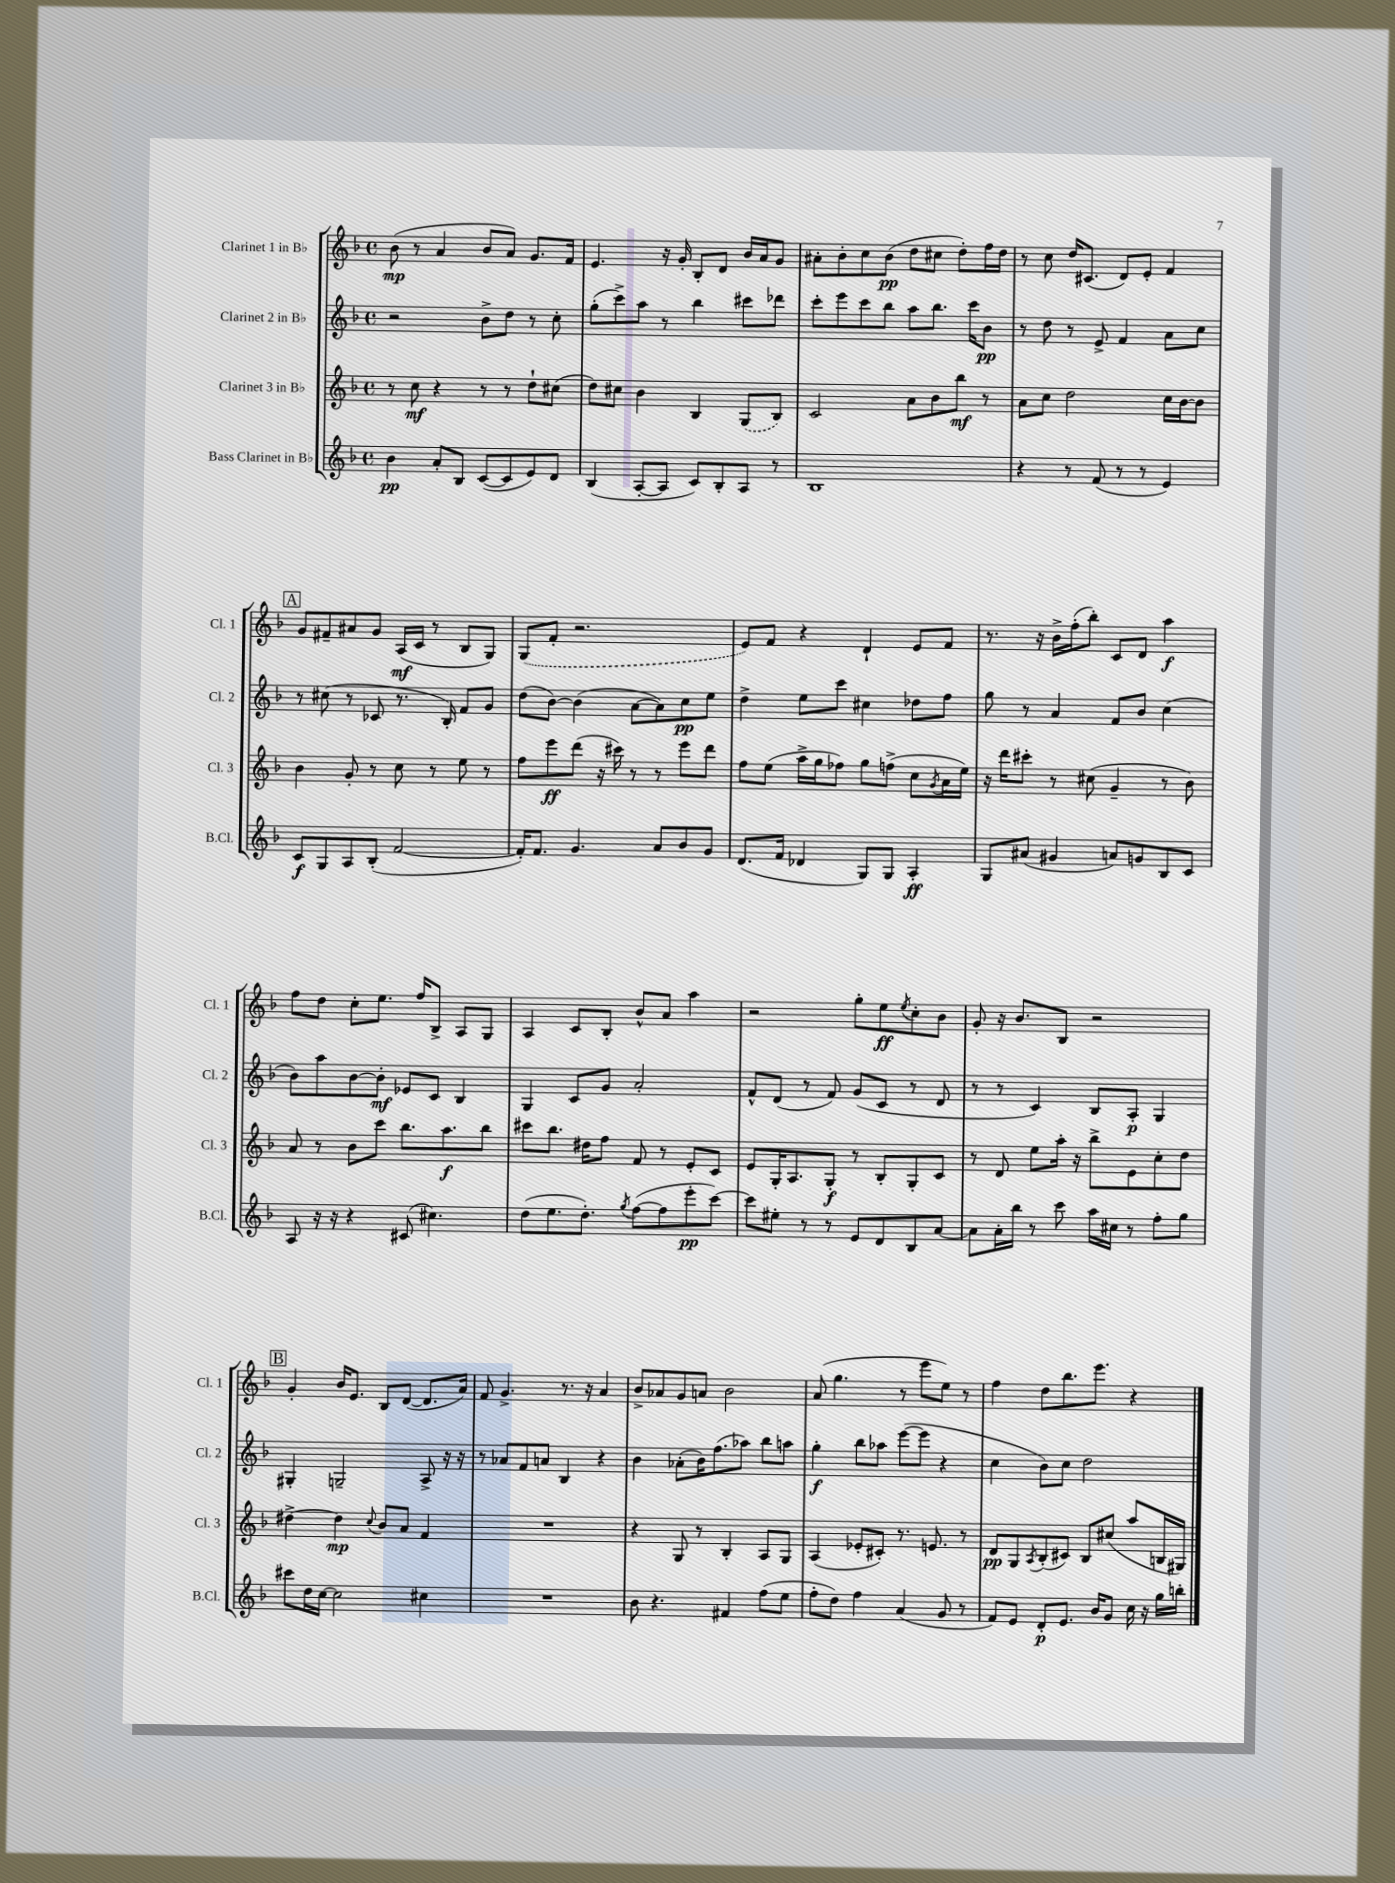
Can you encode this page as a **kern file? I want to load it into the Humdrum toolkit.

**kern	**dynam	**kern	**dynam	**kern	**dynam	**kern	**dynam
*part4	*part4	*part3	*part3	*part2	*part2	*part1	*part1
*staff4	*staff4	*staff3	*staff3	*staff2	*staff2	*staff1	*staff1
*I"Bass Clarinet in B♭	*	*I"Clarinet 3 in B♭	*	*I"Clarinet 2 in B♭	*	*I"Clarinet 1 in B♭	*
*I'B.Cl.	*	*I'Cl. 3	*	*I'Cl. 2	*	*I'Cl. 1	*
*clefG2	*	*clefG2	*	*clefG2	*	*clefG2	*
*k[b-]	*	*k[b-]	*	*k[b-]	*	*k[b-]	*
*M4/4	*	*M4/4	*	*M4/4	*	*M4/4	*
*met(c)	*	*met(c)	*	*met(c)	*	*met(c)	*
=1	=1	=1	=1	=1	=1	=1	=1
4b-\	pp	8r	.	2r	.	(8b-\	mp
.	.	8cc\	mf	.	.	8r	.
8a'/L	.	4r	.	.	.	4a/	.
8B-/J	.	.	.	.	.	.	.
([8c/L	.	8r	.	8b-^\L	.	8b-/L	.
8c/]	.	8r	.	8dd\J	.	8a/J)	.
8e/)	.	8dd`\L	.	8r	.	8.g/L	.
8d/J	.	(8cc#X\J	.	8cc'\	.	.	.
.	.	.	.	.	.	16f/Jk	.
=2	=2	=2	=2	=2	=2	=2	=2
(4B-/	.	8dd\L)	.	(8gg'\L	.	4.e/	.
.	.	8cc#X\J	.	8ccc^\)	.	.	.
[8A'/L	.	4b-\	.	8aa\J	.	.	.
8A/J]	.	.	.	8r	.	16r	.
.	.	.	.	.	.	16g'/	.
8c/L)	.	4B-/	.	4bb-\	.	8B-'/L	.
8B-'/	.	.	.	.	.	8d/J	.
8A/J	.	(8G/L	.	8ccc#X\L	.	16b-/LL	.
.	.	.	.	.	.	16a/J	.
8r	.	8B-/J)	.	8ddd-X\J	.	8g/J	.
=3	=3	=3	=3	=3	=3	=3	=3
1B-	.	2c/	.	8ccc'\L	.	8a#X'\L	.
.	.	.	.	8eee\	.	8b-'\	.
.	.	.	.	8ccc\	.	8cc\	.
.	.	.	.	8bb-\J	.	(8b-\J	pp
.	.	8a\L	.	8aa\L	.	8dd\L	.
.	.	8b-\	.	8.bb-\J	.	8cc#X\J	.
.	.	8bb-\J	mf	.	.	8dd'\L)	.
.	.	.	.	16ccc\KL	.	.	.
.	.	8r	.	8b-\J	pp	16ff\L	.
.	.	.	.	.	.	16dd\JJ	.
=4	=4	=4	=4	=4	=4	=4	=4
4r	.	8a\L	.	8r	.	8r	.
.	.	8cc\J	.	8dd\	.	8cc\	.
8r	.	2dd\	.	8r	.	16dd/KL	.
.	.	.	.	.	.	(8.c#X/J	.
(8f/	.	.	.	8e^/	.	.	.
8r	.	.	.	4f/	.	8d/L)	.
8r	.	.	.	.	.	8e'/J	.
4e/)	.	16cc\LL	.	8a\L	.	4f/	.
.	.	[16b-\J	.	.	.	.	.
.	.	8b-\J]	.	8cc\J	.	.	.
!!LO:LB:g=z
!!LO:REH:place=s1:t=A
=5	=5	=5	=5	=5	=5	=5	=5
8c/L	f	4b-\	.	8r	.	8g/L	.
8G/	.	.	.	(8cc#X\	.	8f#X~/	.
8A/	.	8g'/	.	8r	.	8a#X/	.
(8B-'/J	.	8r	.	8c-X/	.	8g/J	.
[2f/	.	8cc\	.	8.r	.	(16A/LL	mf
.	.	.	.	.	.	16c/JJ	.
.	.	8r	.	.	.	8r	.
.	.	.	.	16B-'/)	.	.	.
.	.	8ee\	.	8f/L	.	8B-/L	.
.	.	8r	.	8g/J	.	8G/J)	.
=6	=6	=6	=6	=6	=6	=6	=6
16f'/KL])	.	8ff\L	.	(8dd\L	.	(8G/L	.
8.f/J	.	.	.	.	.	.	.
.	.	8eee\	ff	[8b-\J)	.	8f'/J	.
4.g/	.	(8ddd\J	.	(4b-\]	.	2.r	.
.	.	16r	.	.	.	.	.
.	.	16ccc#X\)	.	.	.	.	.
.	.	8r	.	[8a\L	.	.	.
8a/L	.	8r	.	8a\])	.	.	.
8b-/	.	8eee\L	.	8cc\	pp	.	.
8g/J	.	8ddd\J	.	8ee\J	.	.	.
=7	=7	=7	=7	=7	=7	=7	=7
(8.d/L	.	8ff\L	.	4dd^\	.	8e/L)	.
.	.	(8ee\J	.	.	.	8f/J	.
16f/Jk	.	.	.	.	.	.	.
4d-X/	.	16aa^\LL	.	8ee\L	.	4r	.
.	.	16gg\J	.	.	.	.	.
.	.	8ff-X\J)	.	8ccc\J	.	.	.
8G/L)	.	8gg\L	.	4cc#X\	.	4d`/	.
8G/J	.	(8ffn^\J	.	.	.	.	.
4A'/	ff	8cc\L	.	8dd-X\L	.	8e/L	.
.	.	8qg/	.	.	.	.	.
.	.	16a\L	.	8ff\J	.	8f/J	.
.	.	16ee\JJ)	.	.	.	.	.
=8	=8	=8	=8	=8	=8	=8	=8
8G/L	.	16r	.	8gg\	.	8.r	.
.	.	16ddd\KL	.	.	.	.	.
(8a#X/J	.	8ccc#X'\J	.	8r	.	.	.
.	.	.	.	.	.	16r	.
4g#X/	.	8r	.	4a/	.	16b-^\LL	.
.	.	.	.	.	.	(16ff'\J	.
.	.	(8cc#X\	.	.	.	8bb-'\J)	.
8an/L)	.	4g~/	.	8f/L	.	8c/L	.
8gn/	.	.	.	8b-/J	.	8d/J	.
8B-/	.	8r	.	(4cc\	.	4aa\	f
8c/J	.	8b-\)	.	.	.	.	.
!!LO:LB:g=z
=9	=9	=9	=9	=9	=9	=9	=9
8A/	.	8a/	.	8b-\L)	.	8ff\L	.
16r	.	8r	.	8aa\	.	8dd\J	.
16r	.	.	.	.	.	.	.
4r	.	8b-\L	.	[8b-\	.	8cc'\L	.
.	.	8ccc\J	.	8b-'\J]	mf	8.ee\J	.
(8c#X/	.	8.bb-\L	.	8e-X/L	.	.	.
.	.	.	.	.	.	16ff/KL	.
4.cc#X\)	.	.	.	8c/J	.	8B-^/J	.
.	.	8.aa\	f	.	.	.	.
.	.	.	.	4B-/	.	8A/L	.
.	.	8bb-\J	.	.	.	8G/J	.
=10	=10	=10	=10	=10	=10	=10	=10
(8dd\L	.	8ccc#X\L	.	4G/	.	4A/	.
8.ee\	.	8.bb-\J	.	.	.	.	.
.	.	.	.	8c/L	.	8c/L	.
8.dd'\J)	.	16dd#X\KL	.	.	.	.	.
.	.	8ff\J	.	8g/J	.	8B-'/J	.
8qgg/	.	.	.	.	.	.	.
([8ff\L	.	8f/	.	2a'/	.	8b-^^/L	.
8ff\]	.	8r	.	.	.	8a/J	.
8eee'\	pp	8e'/L	.	.	.	4aa\	.
[8ccc\J)	.	8c/J	.	.	.	.	.
=11	=11	=11	=11	=11	=11	=11	=11
8ccc\L]	.	8e/L	.	8f^^/L	.	2r	.
8ee#X'\J	.	16G'/K	.	(8d/J	.	.	.
.	.	8.A/	.	.	.	.	.
8r	.	.	.	8r	.	.	.
8r	.	8G'/J	f	8f/)	.	.	.
8e/L	.	8r	.	(8g/L	.	8gg'\L	.
8d/	.	8B-'/L	.	8c/J	.	8ee\	ff
.	.	.	.	.	.	8qee/	.
8B-/	.	8G'/	.	8r	.	8cc'\	.
[8a/J	.	8c/J	.	8d/	.	8b-\J	.
=12	=12	=12	=12	=12	=12	=12	=12
8a\L]	.	8r	.	8r	.	8g'/	.
16a'\L	.	8d/	.	8r	.	16r	.
16bb-\JJ	.	.	.	.	.	8.b-/L	.
8r	.	8ee\L	.	4c/)	.	.	.
8ccc\	.	16aa'\Jk	.	.	.	8B-/J	.
.	.	16r	.	.	.	.	.
16aa\LL	.	8bb-^\L	.	8B-/L	.	2r	.
16cc#X\JJ	.	.	.	.	.	.	.
8r	.	8e\	.	8A'/J	p	.	.
8ff'\L	.	8cc'\	.	4G/	.	.	.
8gg\J	.	8dd\J	.	.	.	.	.
!!LO:LB:g=z
!!LO:REH:place=s1:t=B
=13	=13	=13	=13	=13	=13	=13	=13
8ccc#X\L	.	[4dd#X^\	.	4G#X'/	.	4g'/	.
16dd\L	.	.	.	.	.	.	.
[16cc\JJ	.	.	.	.	.	.	.
2cc\]	.	4dd#\]	mp	2Gn~/	.	16b-/KL	.
.	.	.	.	.	.	8.e/J	.
.	.	8qqcc/	.	.	.	.	.
.	.	8b-/L	.	.	.	8B-/L	.
.	.	8a/J	.	.	.	([8d/J	.
4cc#X\	.	4f/	.	8A^/	.	8.d/L]	.
.	.	.	.	16r	.	.	.
.	.	.	.	16r	.	16a/Jk)	.
=14	=14	=14	=14	=14	=14	=14	=14
1r	.	1r	.	8r	.	8f/	.
.	.	.	.	8a-X/L	.	4.g^/	.
.	.	.	.	8f/	.	.	.
.	.	.	.	8an/J	.	.	.
.	.	.	.	4B-/	.	8.r	.
.	.	.	.	.	.	16r	.
.	.	.	.	4r	.	4a/	.
=15	=15	=15	=15	=15	=15	=15	=15
8b-\	.	4r	.	4b-\	.	8b-^/L	.
4.r	.	.	.	.	.	8a-X/	.
.	.	8G/	.	(8a-X'\L	.	8g/	.
.	.	8r	.	16b-\K)	.	8an/J	.
.	.	.	.	(8.ff\	.	.	.
4f#X/	.	4B-'/	.	.	.	2b-\	.
.	.	.	.	8aa-X\J)	.	.	.
(8ff\L	.	8A/L	.	8bb-\L	.	.	.
8ee\J	.	8G/J	.	8aan\J	.	.	.
=16	=16	=16	=16	=16	=16	=16	=16
8ff'\L	.	(4A/	.	4gg'\	f	(8a/	.
8dd\J)	.	.	.	.	.	4.gg\	.
4ff\	.	8e-X'/L	.	8bb-\L	.	.	.
.	.	8c#X'/J)	.	8aa-X\J	.	.	.
(4a/	.	8.r	.	([8eee\L	.	8r	.
.	.	.	.	8eee\J]	.	8eee\L	.
.	.	8.en/	.	.	.	.	.
8g/	.	.	.	4r	.	8ee\J)	.
8r	.	8r	.	.	.	8r	.
=17	=17	=17	=17	=17	=17	=17	=17
8f/L)	.	8d/L	pp	4cc\	.	4ff\	.
8e/J	.	8G/	.	.	.	.	.
.	.	8qA/	.	.	.	.	.
8d'/L	p	(8B-'/	.	8b-\L)	.	8dd\L	.
8.e/J	.	8c#X/J)	.	8cc\J	.	8.bb-\	.
.	.	8B-/L	.	2dd\	.	.	.
16b-/KL	.	.	.	.	.	8.eee\J	.
8g/J	.	(8cc#X/J	.	.	.	.	.
16cc\	.	8aa/L	.	.	.	4r	.
16r	.	.	.	.	.	.	.
16gg\LL	.	16Bn/L	.	.	.	.	.
16bbn'\JJ	.	16G#X/JJ)	.	.	.	.	.
==	==	==	==	==	==	==	==
*-	*-	*-	*-	*-	*-	*-	*-
